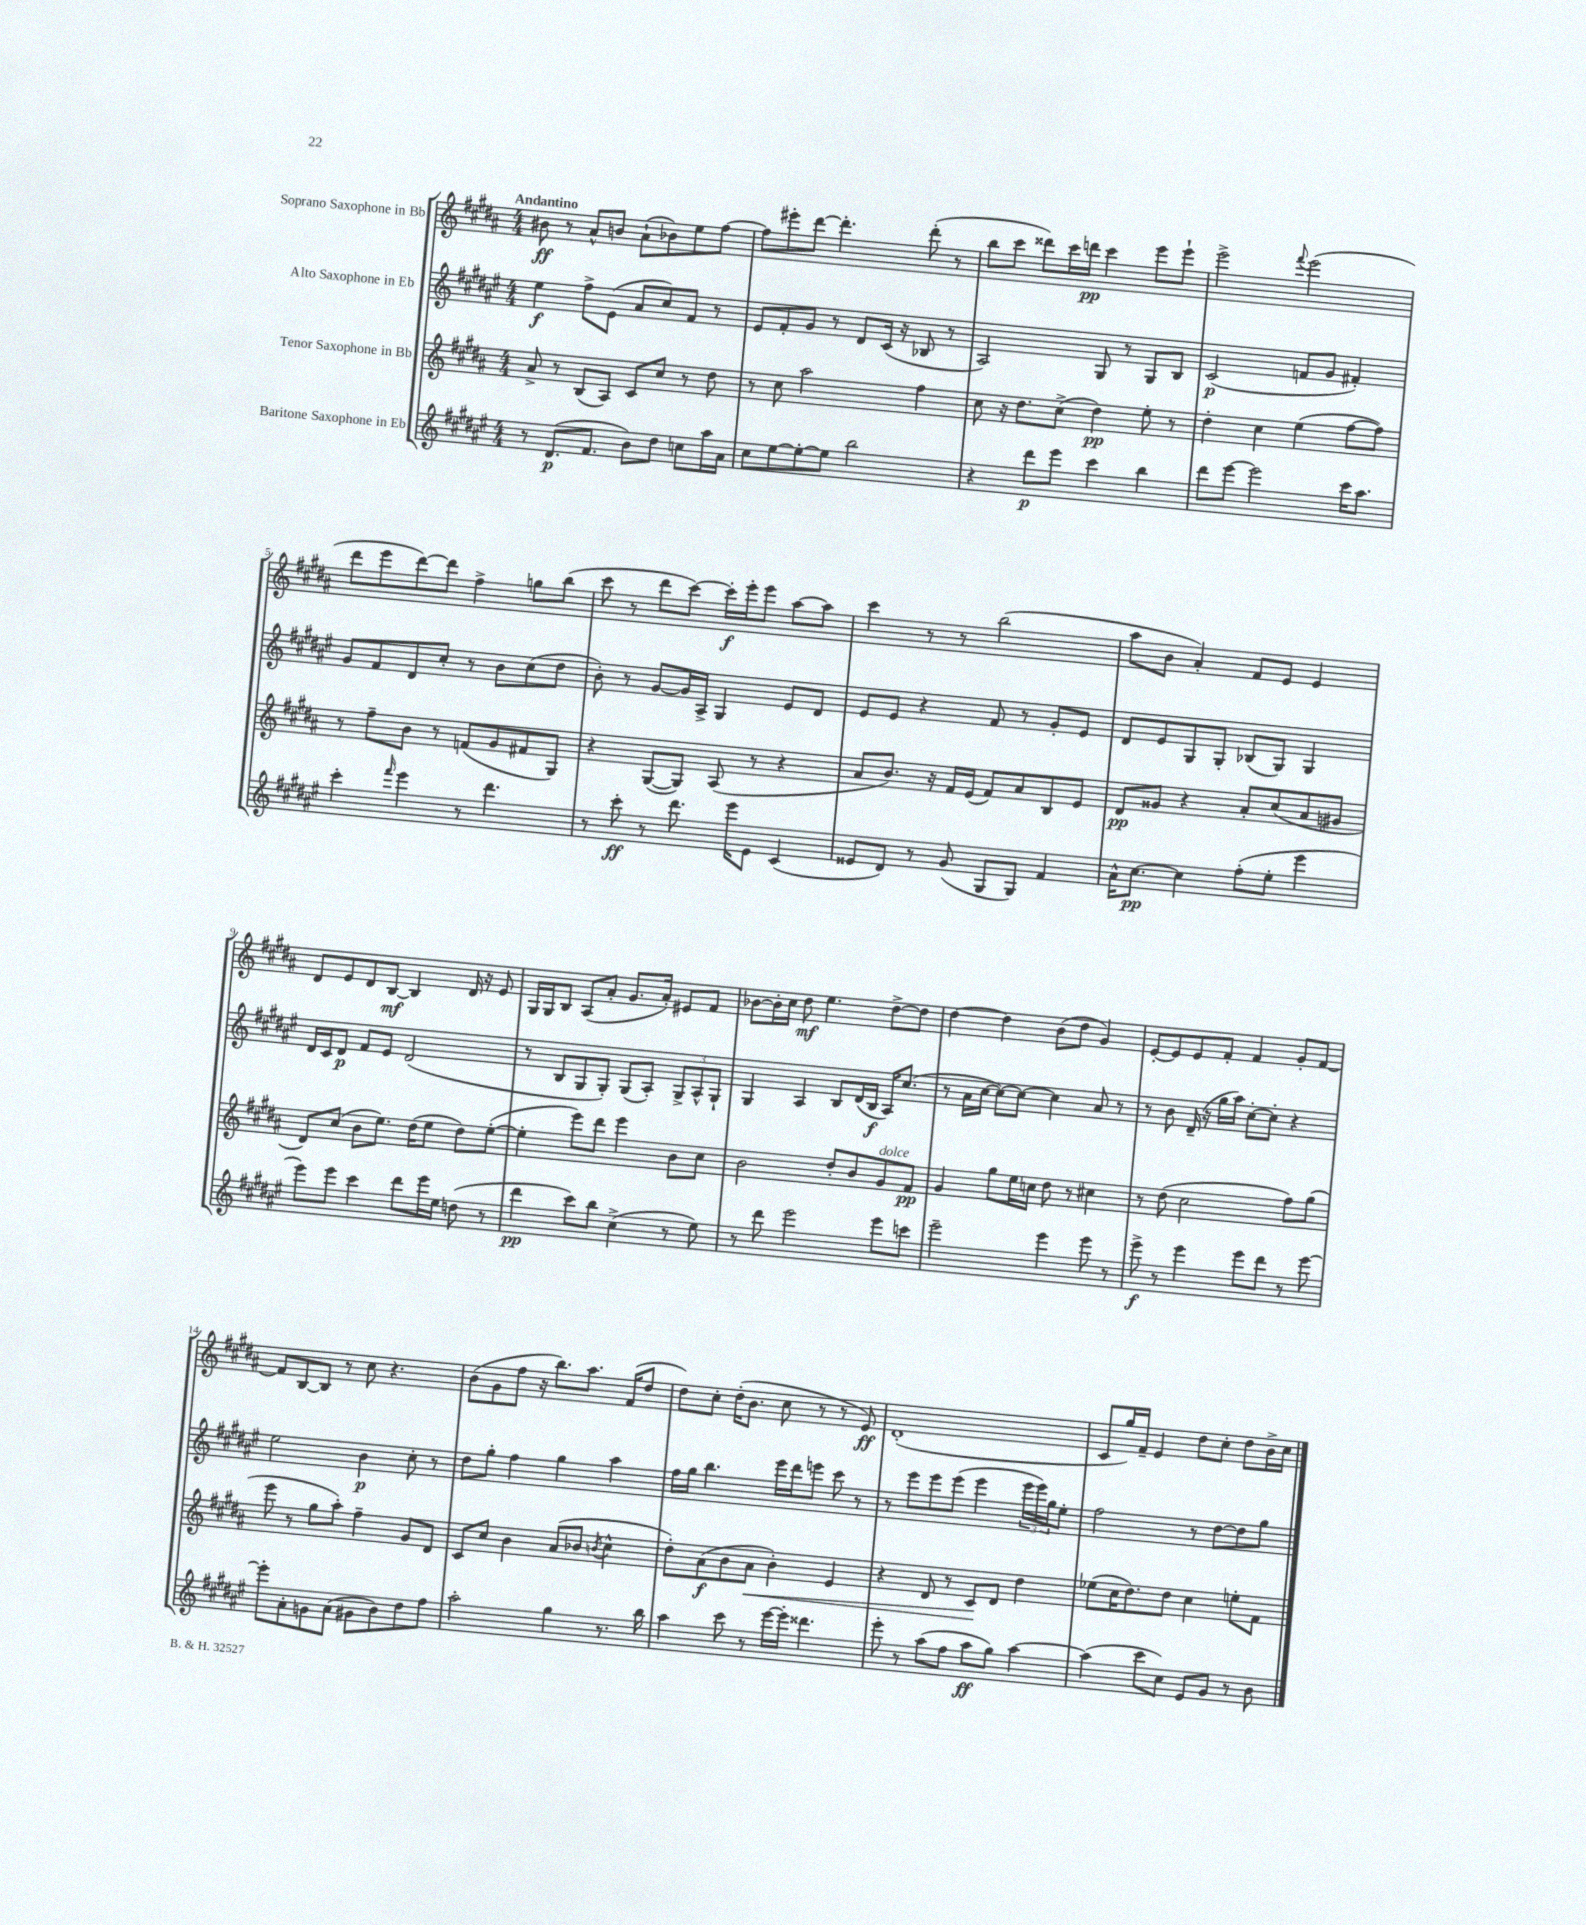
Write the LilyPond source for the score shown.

<<
\new StaffGroup <<
\new Staff = "s0" \with { instrumentName = "Soprano Saxophone in Bb" } {
    \clef treble \key b \major \numericTimeSignature \time 4/4 \tempo "Andantino"
    bis'8\ff r8 ais'8-^ b'8 ais'8-!( bes'8) e''8 fis''8~ |
    fis''8 eis'''8-. dis'''8~ dis'''4.-. dis'''8-.( r8 |
    b''8 cis'''8 disis'''8) cis'''16 d'''16\pp cis'''4 e'''8 e'''8-! |
    e'''2-> \appoggiatura { fis'''8 } e'''2( |
    dis'''8 e'''8 dis'''8~) dis'''8 fis''4-> g''8 b''8( |
    cis'''8 r8 dis'''8 cis'''8~) cis'''16-.\f e'''16-. e'''8 ais''8~ ais''8 |
    cis'''4 r8 r8 b''2( |
    ais''8 b'8 ais'4-.) fis'8 e'8 e'4 |
    dis'8 e'8 dis'8 b8~\mf b4 dis'16 r16 e'8 |
    gis16 gis16 b8 ais8( ais'8-. gis'8. ais'16-.) eis'8 fis'8 |
    bes'8~ bes'16-. cis''16 dis''8\mf e''4. dis''8~-> dis''8 |
    dis''4~ dis''4 b'8( dis''8 gis'4) |
    e'8~-. e'8 e'8 fis'8-. fis'4 gis'8-. fis'8~ |
    fis'8 b8~ b8 r8 cis''8 r4. |
    b'8( gis'8 fis''8 r16 b''8.) ais''8. fis'16( dis''8 |
    dis''8) cis''8-. dis''16-.( b'8. cis''8 r8 r8 e'8\ff) |
    dis'1-.( |
    cis'8 gis''16) fis'16-- e'4 dis''8 cis''8-. dis''8 b'16-> cis''16 \bar "|." |
}
\new Staff = "s1" \with { instrumentName = "Alto Saxophone in Eb" } {
    \clef treble \key fis \major \numericTimeSignature \time 4/4
    eis''4\f fis''8-> eis'8( ais'8 cis''8) fis'8 r8 |
    eis'8 fis'8-. gis'8 r8 dis'8 cis'16( r16 bes8 r8 |
    ais2) gis8 r8 gis8 b8 |
    cis'2\p( f'8 gis'8 fis'4-.) |
    gis'8 fis'8 dis'8 cis''8-. r8 b'8 cis''8( dis''8 |
    b'8-.) r8 gis'8~ gis'16 ais16-> gis4 eis'8 dis'8 |
    eis'8 eis'8 r4 fis'8 r8 gis'8-. eis'8 |
    dis'8 eis'8 gis8 gis8-. bes8( gis8) gis4 |
    dis'16 cis'16 dis'8\p fis'8 eis'8 dis'2( |
    r8 b8 gis8 gis8-.) gis8( ais8-.) \tuplet 3/2 { gis8-> ais8-^ gis8-! } |
    gis4 ais4 b8 dis'16( b16\f ais16) cis''8.( |
    r8 ais'16 cis''16~ cis''8~) cis''8~ cis''4 ais'8 r8 |
    r8 b'8 dis'16--( r16 gis''16 ais''16) cis''8~-. cis''8-. r4 |
    eis''2 b'4\p cis''8-. r8 |
    dis''8 gis''8-. fis''4 gis''4 ais''4 |
    fis''16 gis''16 b''4. eis'''16 dis'''16 e'''8 cis'''8 r8 |
    r8 eis'''8 eis'''8 eis'''8( eis'''4 \tuplet 3/2 { eis'''16 eis'''16) gis''16 } eis''8-. |
    fis''2 r8 dis''8~ dis''8 gis''8 \bar "|." |
}
\new Staff = "s2" \with { instrumentName = "Tenor Saxophone in Bb" } {
    \clef treble \key b \major \numericTimeSignature \time 4/4
    ais'8-> r8 b8( ais8) cis'8 cis''8 r8 dis''8 |
    r8 cis''8 ais''2 fis''4 |
    cis''8 r16 dis''8. cis''8->( dis''4\pp) e''8-. r8 |
    dis''4-. cis''4 e''4( fis''8~ fis''8) |
    r8 fis''8-- b'8 r8 f'8( gis'8 fis'8 gis8) |
    r4 gis8~( gis8) ais8( r8 r4 |
    ais'8 b'8.) r16 fis'16 e'16( fis'8) ais'8 b8 e'8 |
    dis'8\pp gisis'8 r4 ais'8-. cis''8( ais'8 gis'8 |
    dis'8) cis''8( b'8 e''8.) dis''16( e''8 dis''8) e''8~-.( |
    e''4-. e'''8) dis'''8 e'''4 b'8 cis''8 |
    b'2 dis''8-. b'8 gis'8^\markup { \italic "dolce" } fis'8\pp |
    gis'4 gis''8 e''16 c''16 dis''8 r8 cis''4 |
    r8 dis''8( cis''2 fis''8) gis''8( |
    e'''8 r8 gis''8 ais''8-.) fis''4-- gis'8 dis'8 |
    cis'8 cis''8 b'4 ais'8( bes'8 \acciaccatura { b'8 } cis''4-^ |
    dis''8-.) ais'8\f( b'8 ais'8\< b'4-.) e'4 |
    r4 dis'8 r8 cis'8\! dis'8 dis''4 |
    ees''8( cis''16 dis''8.) dis''8 cis''4 e''8-. fis'8 \bar "|." |
}
\new Staff = "s3" \with { instrumentName = "Baritone Saxophone in Eb" } {
    \clef treble \key fis \major \numericTimeSignature \time 4/4
    r8 dis'8.\p( fis'8. b'8) dis''8 c''8 ais''16 ais'16 |
    cis''8 eis''8~ eis''8~-. eis''8 b''2 |
    r4 dis'''8\p eis'''8 cis'''4 b''4 |
    dis'''8 eis'''8~ eis'''2 cis'''16 ais''8. |
    cis'''4-. \grace { fis'''16 } eis'''4 r8 dis'''4. |
    r8 cis'''8-.\ff r8 dis'''8. eis'''16 eis'8 cis'4( |
    eisis'8 dis'8) r8 gis'8( gis8 gis8) fis'4 |
    ais'16-^ cis''8.~\pp cis''4 fis''8-.( eis''8-. eis'''4 |
    eis'''8) eis'''8 cis'''4 dis'''8 eis'''16 eis''16 d''8( r8 |
    dis'''4\pp cis'''8) b''8 cis''4->( r8 eis''8) |
    r8 dis'''8 eis'''2 eis'''8 c'''8 |
    eis'''2-- eis'''4 eis'''8 r8 |
    eis'''8->\f r8 eis'''4 eis'''8 dis'''8 r8 eis'''8~ |
    eis'''8-. ais'8-. g'8 ais'8( gis'8 b'8) dis''8 fis''8 |
    ais''2-. gis''4 r8. b''16 |
    ais''4 cis'''8 r8 eis'''16~ eis'''16-. disis'''4. |
    eis'''8-. r8 ais''8( fis''8 ais''8\ff gis''8) ais''4~ |
    ais''4( cis'''8 cis''8) eis'8 gis'8 r8 b'8 \bar "|." |
}
>>
>>
